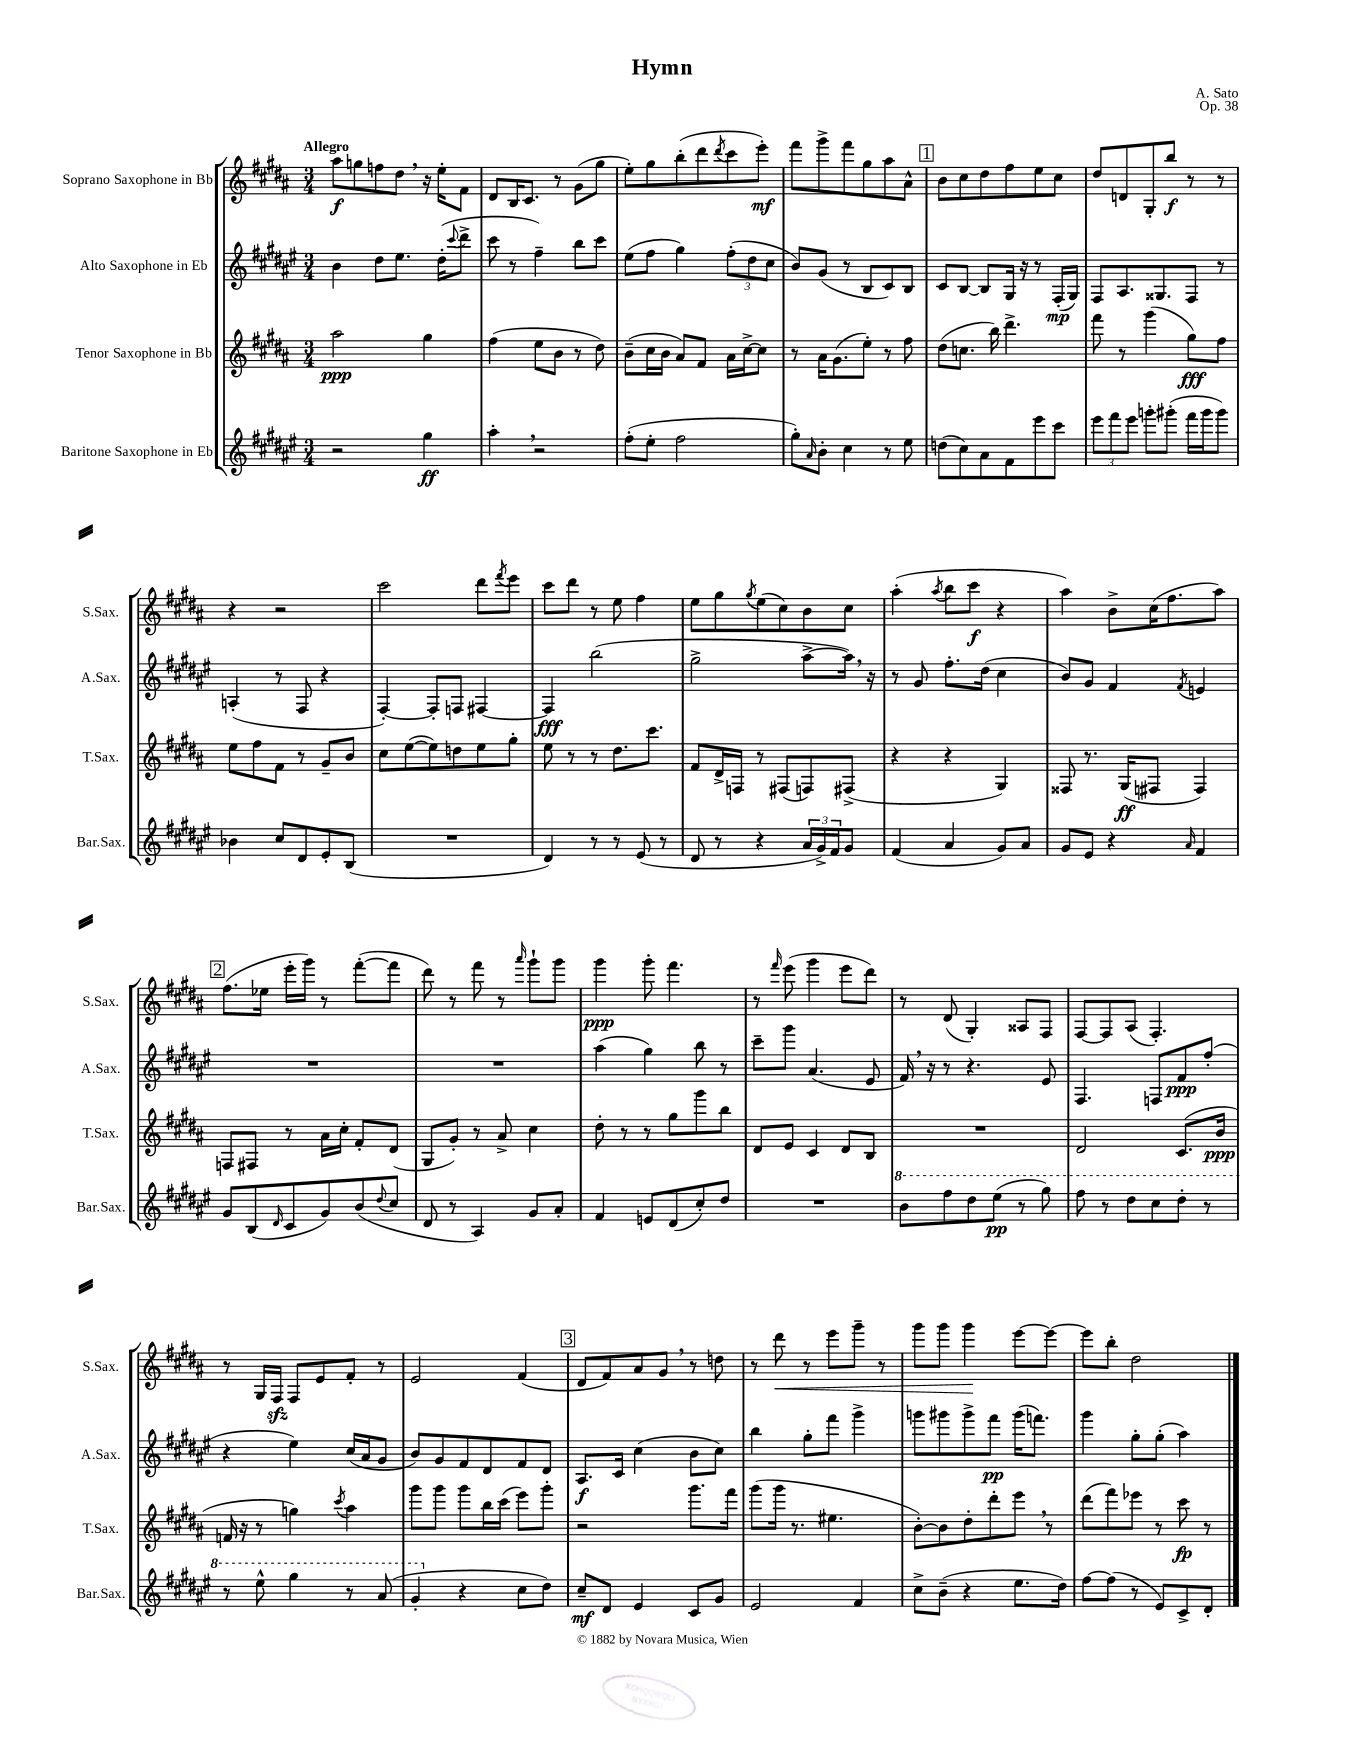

**kern	**kern	**kern	**kern
*staff4	*staff3	*staff2	*staff1
*clefG2	*clefG2	*clefG2	*clefG2
*k[f#c#g#d#a#e#]	*k[f#c#g#d#a#]	*k[f#c#g#d#a#e#]	*k[f#c#g#d#a#]
*M3/4	*M3/4	*M3/4	*M3/4
2r	2aa#	4b	8aa#
.	.	.	8gg
.	.	8dd#	8ff
.	.	8.ee#	8dd#
4gg#	4gg#	.	16r
.	.	(16dd#'	16ee'
.	.	8qqccc#	.
.	.	8ddd#^	8f#
=	=	=	=
4aa#'	(4ff#	8ccc#	8d#
.	.	8r	16B
.	.	.	8.c#
2r	8ee	4ff#~)	.
.	8b	.	8r
.	8r	8bb	(8g#
.	8dd#)	8ccc#	8gg#
=	=	=	=
(8ff#'	(8b~	(8ee#	8ee')
8ee#'	16cc#	8ff#	8gg#
.	16b	.	.
2ff#	8a#)	4gg#)	(8bb'
.	8f#	.	8ddd#
.	.	.	8qddd#
.	16a#	(12ff#'	8ccc#
.	[16cc#^	.	.
.	.	12dd#	.
.	8cc#]	.	8eee')
.	.	12cc#	.
=	=	=	=
8gg#')	8r	8b)	8fff#
16qqa#	.	.	.
8b'	16a#	(8g#	8ggg#^
.	(8.g#	.	.
4cc#	.	8r	8fff#
.	8ee')	8B	8gg#
8r	8r	8c#)	8aa#
8ee#	8ff#	8B	8a#^^
=	=	=	=
(8dd	(8dd#	8c#	8b
8cc#)	8.cc	[8B	8cc#
8a#	.	8B]	8dd#
.	16bb)	.	.
8f#	4.ddd#^	16G#	8ff#
.	.	16r	.
8eee#	.	8r	8ee
8ccc#	.	(16F#'	8cc#
.	.	16G#)	.
=	=	=	=
12eee#	8fff#	8F#	8dd#
12fff#	.	.	.
.	8r	8.A#	8d
12eee#	.	.	.
8ggg'	(4ggg#	.	8G#'
.	.	8.G##	.
(8ggg#'	.	.	8bb
16fff#	8gg#)	8F#	8r
16ggg#	.	.	.
8ggg#)	8ff#	8r	8r
=	=	=	=
4b-	8ee	(4A'	4r
.	8ff#	.	.
8cc#	8f#	8r	2r
8d#	8r	8F#	.
8e#'	8g#~	4r	.
(8B	8b	.	.
=	=	=	=
2.r	8cc#	[4F#')	2ccc#
.	([8ee	.	.
.	8ee])	8F#']	.
.	8dd	8F	.
.	8ee	[4F#	8ddd#
.	.	.	8qfff#
.	8gg#'	.	8eee
=	=	=	=
4d#)	8ee	4F#]	8ccc#
.	8r	.	8ddd#
8r	8r	(2bb	8r
8r	8.dd#	.	8ee
(8e#	.	.	4ff#
.	8.ccc#	.	.
8r	.	.	.
=	=	=	=
8d#	8f#	2gg#^	8ee
8r	16d#^	.	8gg#
.	16F	.	.
.	.	.	8qgg#
4r	8r	.	(8ee
.	(8F#	.	8cc#)
24a#	8F)	[8aa#^	8b
24g#^)	.	.	.
24f#	.	.	.
8g#	(8F#^	16aa#])	8cc#
.	.	16r	.
=	=	=	=
(4f#	4r	8r	(4aa#'
.	.	8g#	.
.	.	.	8qaa#
4a#	4r	8.ff#'	8bb
.	.	.	8ccc#
.	.	(16dd#	.
8g#)	4G#)	4cc#	4r
8a#	.	.	.
=	=	=	=
8g#	8F##	8b)	4aa#)
8e#	8.r	8g#	.
4r	.	4f#	8b^
.	(16G#	.	.
.	8F#	.	(16cc#
.	.	.	8.ff#
16qqa#	.	8qf#	.
4f#	4F#)	4e	.
.	.	.	8aa#)
=	=	=	=
8g#	8F	2.r	(8.ff#
(8B	8F#	.	.
.	.	.	16ee-
16qqd#	.	.	.
8c#	8r	.	16eee'
.	.	.	16ggg#)
8g#)	16a#	.	8r
.	16cc#'	.	.
(8b	8f#'	.	([8fff#'
8qqdd#	.	.	.
8cc#	(8d#	.	8fff#]
=	=	=	=
8d#	8G#	2.r	8ddd#)
8r	8g#')	.	8r
4A#)	8r	.	8fff#
.	8a#^	.	8r
.	.	.	16qqaaa#
8g#	4cc#	.	8ggg#`
8a#'	.	.	8ggg#
=	=	=	=
4f#	8dd#'	(4aa#	4ggg#
.	8r	.	.
8e	8r	4gg#)	8ggg#'
(8d#	8gg#	.	4.fff#
8cc#')	8ggg#	8bb	.
8dd#	8bb	8r	.
=	=	=	=
2.r	8d#	8ccc#~	8r
.	.	.	16qqfff#
.	8e	8ggg#	(8eee
.	4c#	(4.a#	4ggg#
.	8d#	.	8eee
.	8B	8e#	8ddd#)
=	=	=	=
8bb	2.r	16f#)	8r
.	.	16r	.
8fff#	.	8r	(8d#
8ddd#	.	4.r	4G#')
(8eee#	.	.	.
8r	.	.	8A##
8ggg#)	.	8e#	8F#
=	=	=	=
8fff#	2d#	4.F#	[8F#
8r	.	.	8F#]
8ddd#	.	.	(8A#
8ccc#	.	8F	4.F#')
8ddd#'	(8.c#	8f#	.
8r	.	(8ff#'	.
.	16b	.	.
=	=	=	=
8r	16f	4r	8r
.	16r	.	.
8eee#^^	8r	.	16G#
.	.	.	16F#
4ggg#	4gg)	4ee#)	8F#
.	.	.	8e
.	8qccc#	.	.
8r	4aa#	(16cc#	8f#'
.	.	16a#	.
(8aa#	.	8g#	8r
=	=	=	=
4gg#'	8ggg#	8b)	2e
.	8ggg#	8g#	.
4r	8ggg#	8f#	.
.	16bb	8d#	.
.	(16ccc#	.	.
8cc#	8eee)	8f#	(4f#
8dd#)	8ggg#'	8d#	.
=	=	=	=
8cc#~	2r	8.A#	8d#
8d#	.	.	8f#)
.	.	16c#	.
4e#	.	(4cc#	8a#
.	.	.	8g#
8c#	8.ggg#	8b	8r
8g#	.	8cc#)	8dd
.	16fff#	.	.
=	=	=	=
2e#	(8ggg#	4bb	8r
.	16ggg#	.	8ddd#
.	8.r	.	.
.	.	8gg#'	8r
.	4.ee#	8fff#	8eee
4f#	.	4ggg#^	8ggg#~
.	.	.	8r
=	=	=	=
8cc#^	[8b')	8ggg	8ggg#
(8b~	8b]	8ggg#	8ggg#
4r	8dd#'	8ggg#^	4ggg#
.	8ddd#'	8fff#	.
8.ee#	8eee	(16ggg#	[8eee
.	.	8.fff)	.
.	8r	.	8eee_
16dd#)	.	.	.
=	=	=	=
[8ff#	(8ddd#	4ggg#	8eee]
(8ff#]	8fff#)	.	8bb'
8r	8eee-	8gg#'	2dd#
8e#)	8r	(8gg#'	.
8c#^	8ccc#	4aa#)	.
8d#'	8r	.	.
==	==	==	==
*-	*-	*-	*-
